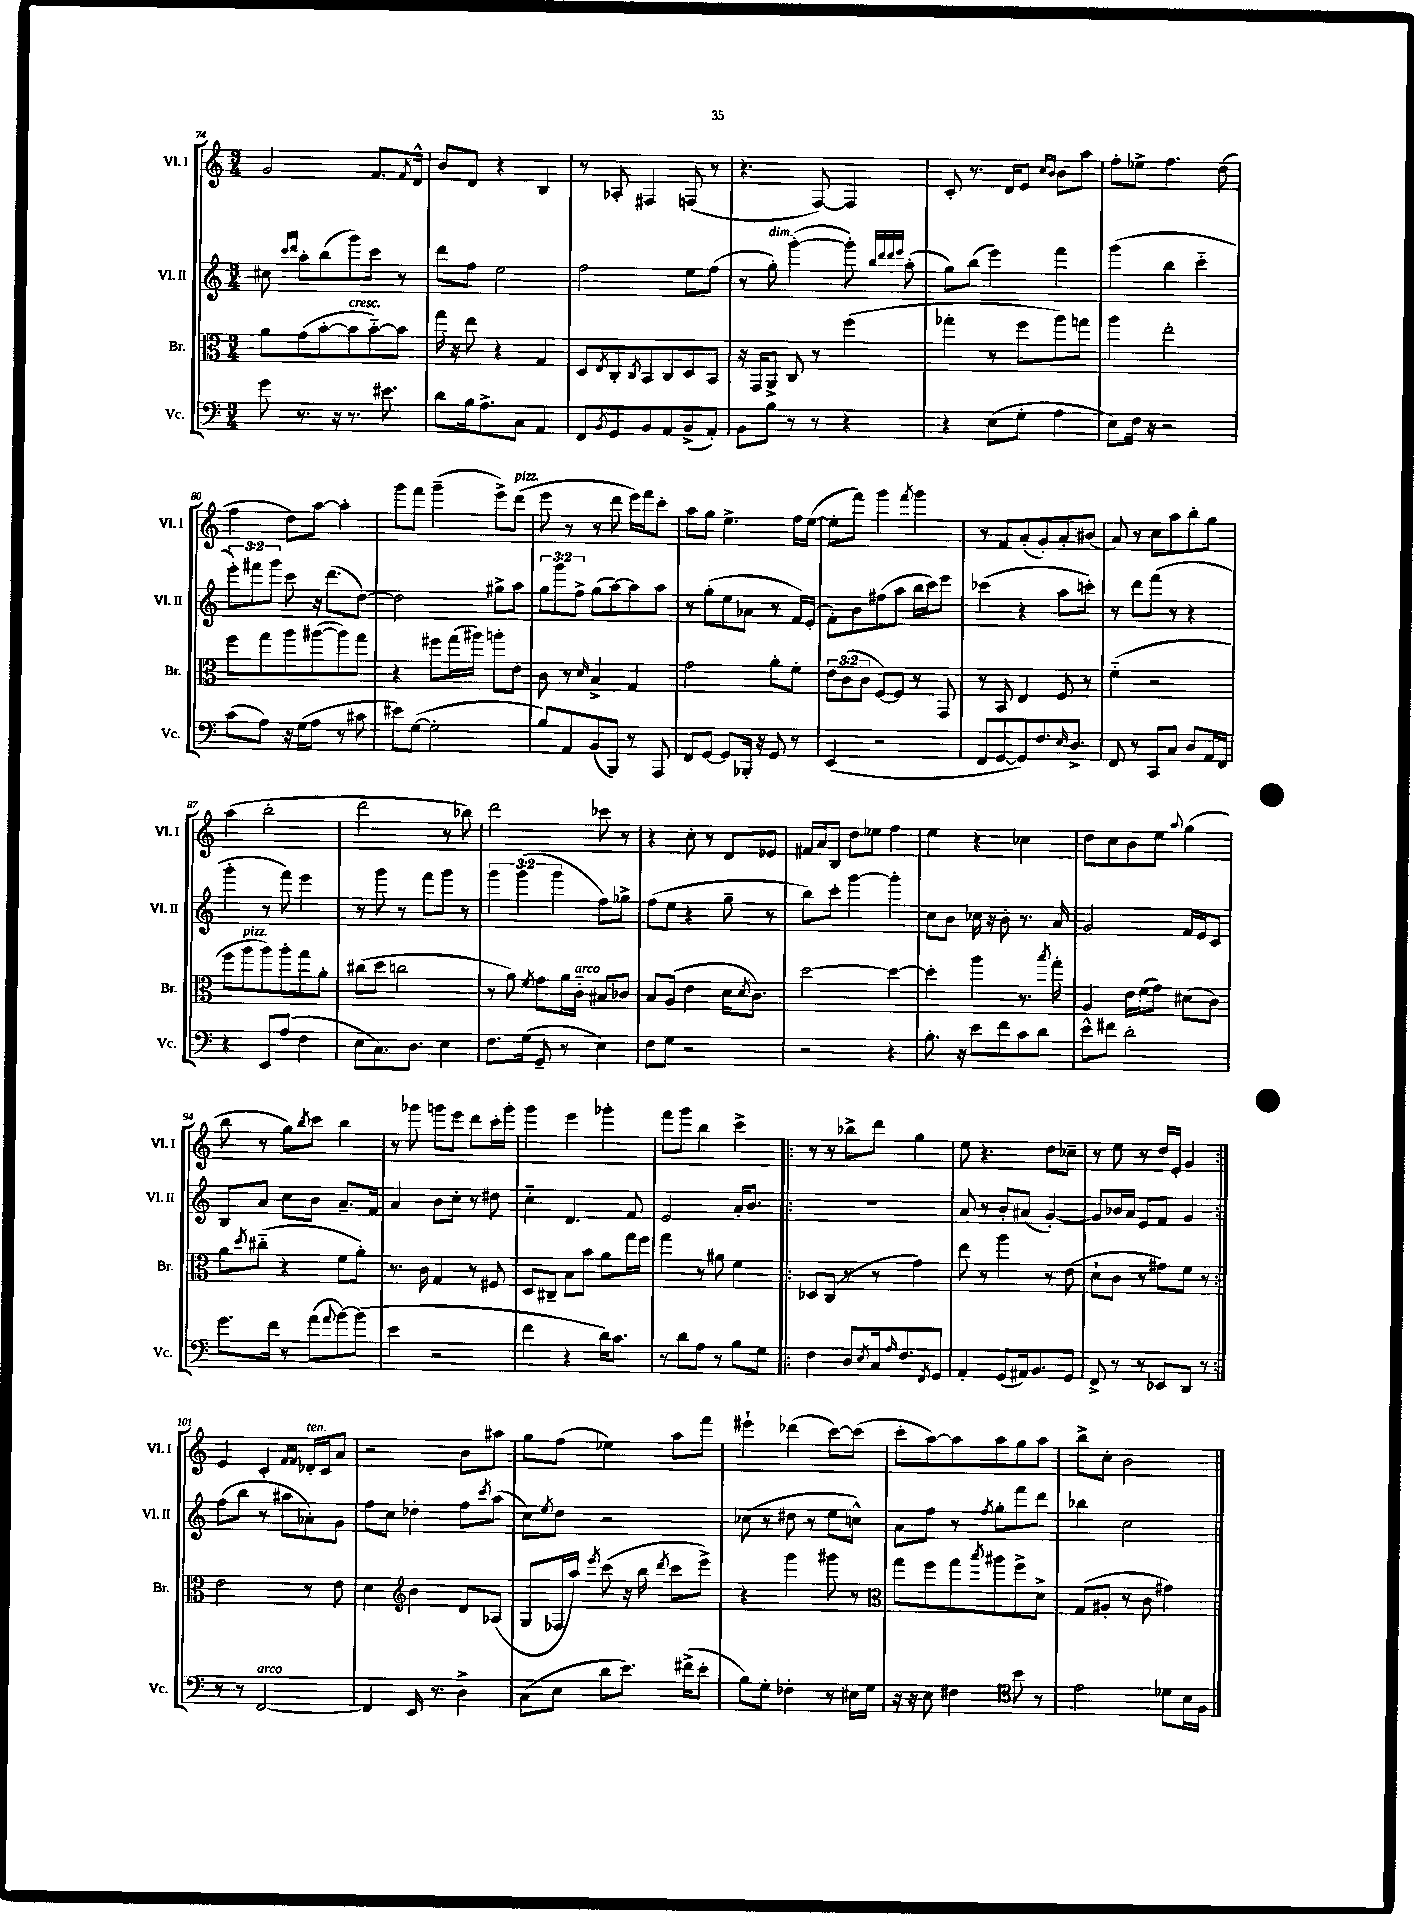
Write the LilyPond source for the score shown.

<<
\new StaffGroup <<
\new Staff = "s0" \with { instrumentName = "Vl. I" shortInstrumentName = "Vl. I" } {
    \clef treble \key c \major \numericTimeSignature \time 3/4
    g'2 f'8. \acciaccatura { f'8 } d'16-^ |
    b'8 d'8 r4 b4 |
    r8 aes8-. fis4 f8( r8 |
    r4. f8~) f4 |
    c'8-. r8. d'16 e'8 \grace { c''16 b'16 } b'8 a''8 |
    f''8-. ees''8-> f''4. d''8( |
    f''4 d''8) a''8~ a''4-. |
    g'''8 f'''8 g'''4--( e'''8->) d'''8^\markup { \italic "pizz." }( |
    e'''8 r8 r8 d'''8 e'''16) f'''16 c'''8-. |
    a''8 g''8 e''4.-> f''16 e''16~( |
    e''8-. f'''8) g'''4 \acciaccatura { f'''8 } g'''4 |
    r8 f'8 a'8-.( g'8-.) a'8-. bis'8( |
    a'8) r8 c''8 a''8 b''8-. g''8 |
    a''4( b''2-. |
    d'''2 r8 bes''8) |
    d'''2 ces'''8 r8 |
    r4 c''8-. r8 d'8 ees'8 |
    fis'16 a'16 b8 d''8 ees''8 f''4 |
    e''4 r4 ces''4 |
    d''8 c''8 b'8 e''8 \appoggiatura { a''8 } g''4( |
    b''8 r8 g''8) \acciaccatura { b''8 } c'''8 b''4 |
    r8 ges'''8 g'''8 e'''8 d'''8 c'''16-. g'''16-. |
    g'''4 e'''4 ges'''4-. |
    f'''8 g'''8 b''4 c'''4-> |
    \repeat volta 2 { r8 r8 bes''8-> d'''8 g''4 |
    e''8 r4. d''8 ces''8-- |
    r8 e''8 r8 d''16 e'16-. g'4 | }
    e'4 c'4-. \grace { f'16 f'16 } des'16-.^\markup { \italic "ten." } c'16 a'8 |
    r2 b'8 ais''8 |
    g''8 f''8( ees''4) a''8 f'''8 |
    eis'''4-! des'''4( c'''8~) c'''8( |
    c'''8-. a''8~) a''8 a''8 g''8 a''8 |
    b''8-> c''8-. b'2 \bar "|." |
}
\new Staff = "s1" \with { instrumentName = "Vl. II" shortInstrumentName = "Vl. II" } {
    \clef treble \key c \major \numericTimeSignature \time 3/4 \override Staff.TupletNumber.text = #tuplet-number::calc-fraction-text
    cis''8 \grace { c'''16 d'''16 } a''8-. b''8( g'''8) c'''8 r8 |
    d'''8 f''8 e''2 |
    f''2 e''8 f''8( |
    r8 g''8-.^\markup { \italic "dim." }) g'''4~-.( g'''8-.) \grace { b''32 d'''32 d'''32 e'''32 } a''8-.( |
    g''8) b''8( e'''4) f'''4 |
    g'''4( b''4 c'''4-_ |
    \tuplet 3/2 { e'''8-.) fis'''8 g'''8 } c'''8 r16 d'''8.( d''8~) |
    d''2 gis''8-> a''8 |
    \tuplet 3/2 { g''8 g'''8 f''8-> } g''8( a''8~) a''8 a''8 |
    r8 g''8-.( e''8 aes'8 r8 f'16) e'16-.( |
    f'8-.) b'8 fis''8( a''8 b''16 c'''16) e'''8 |
    ces'''4( r4 a''8 c'''8-.) |
    r8 d'''8 f'''8( r8 r4 |
    g'''4-. r8 f'''8) e'''4 |
    r8 g'''8 r8 f'''8 g'''8 r8 |
    \tuplet 3/2 { g'''4 g'''4( g'''4 } f''8) ges''8-> |
    f''8( e''8 r4 g''8-- r8 |
    b''8) c'''8-. g'''4~ g'''4-. |
    c''8 b'8 ces''16 r16 b'8-. r8. a'16 |
    g'2 f'16 e'16 c'8 |
    b8 a'8 c''8 b'8 a'8.-- f'16 |
    a'4 b'8 c''8-. r8 dis''8 |
    c''4-_ d'4. f'8 |
    e'2 a'16-. b'8. |
    \repeat volta 2 { R2. |
    a'8 r8 b'8-. ais'8( g'4~-.) |
    g'8 bes'16 a'16 e'8 f'8 g'4 | }
    f''8( b''8 r8 ais''8 aes'8-.) g'8 |
    f''8 c''8 des''4-. f''8 \acciaccatura { c'''8 } a''8( |
    c''8) \acciaccatura { e''8 } d''8 r2 |
    ces''8( r8 dis''8 r8 e''8 c''8-^) |
    a'8 f''8 r8 \acciaccatura { f''8 } g''8-. f'''8 d'''8 |
    bes''4 c''2 \bar "|." |
}
\new Staff = "s2" \with { instrumentName = "Br." shortInstrumentName = "Br." } {
    \clef alto \key c \major \numericTimeSignature \time 3/4 \override Staff.TupletNumber.text = #tuplet-number::calc-fraction-text
    a'8 g'8( b'8~-. b'8^\markup { \italic "cresc." } b'8~-_) b'8 |
    g''16 r16 e''8 r4 g4 |
    d8 \acciaccatura { e8 } c8-. \acciaccatura { c8 } b,8 c8 d8 b,8 |
    r16 g,16 a,8-> c8 r8 f''4( |
    ges''4-. r8 f''8 a''8) g''8 |
    a''4 e''2-. |
    f''8 g''8 a''8 ais''8~( ais''8) g''8 |
    r4 fis''8 g''16( ais''16) a''8-. e'8 |
    c'8 r8 \grace { d'16 } b4-> g4 |
    g'2 a'8-. f'8-. |
    \tuplet 3/2 { e'8 c'8( c'8 } f8~) f8 r8 g,8 |
    r8 b,8 e4 f8 r8 |
    f'4-_( r2 |
    f''8 a''8^\markup { \italic "pizz." } a''8) a''8-. g''8 a'8-. |
    cis''8( d''8 c''2 |
    r8 a'8) \acciaccatura { f'8 } g'8 a'16 c'16-_^\markup { \italic "arco" } bis8 ces'8 |
    b8 a8( e'4 d'16 \acciaccatura { d'8 } c'8.) |
    d''2~ d''4~ |
    d''4-. a''4 r8. \acciaccatura { b''8 } g''16-. |
    a4 e'16 f'16( g'8) dis'8( c'8) |
    a'8 \acciaccatura { d''8 } cis''8-_( r4 f'8 a'8-.) |
    r8. c'16 g4 r8 fis8 |
    d8 cis8-- b8 b'8 a'8 g''16 f''16 |
    g''4 r8 ais'8 f'4 |
    \repeat volta 2 { des8 c8( r8 r8 g'4) |
    e''8 r8 a''4 r8 e'8( |
    d'8-! c'8 r8 gis'8) f'8 r8 | }
    e'2 r8 e'8 |
    d'4 \clef treble b'4 d'8 aes8( |
    g8 fes16 a''16) \acciaccatura { e'''8 } c'''8( r16 b''16 \acciaccatura { d'''8 } c'''8 e'''8->) |
    r4 g'''4 gis'''8 r8 |
    \clef alto g''8 f''8 g''8 \acciaccatura { b''8 } ais''8 f''8-> d'8-> |
    g8( ais8-. r8 c'8 gis'4) \bar "|." |
}
\new Staff = "s3" \with { instrumentName = "Vc." shortInstrumentName = "Vc." } {
    \clef bass \key c \major \numericTimeSignature \time 3/4
    g'8 r8. r16 r8. eis'8. |
    d'8 b16 a8.-> c8 a,4 |
    f,8 \acciaccatura { b,8 } g,8 b,8 a,8 b,8->( a,8-.) |
    b,8 b8 r8 r8 r4 |
    r4 e8( g8-. a4 |
    e8) f16 r16 r2 |
    c'8( a8) r16 g16( a8 r8 cis'8 |
    eis'8) g8~( g2-. |
    b8) a,8 b,8( b,,8) r8 a,,8 |
    f,8 g,8~ g,8 bes,,16-. r16 g,8 r8 |
    e,4( r2 |
    f,8 g,8~ g,8) f8. \grace { e16 } d8.-> |
    f,8 r8 c,8 c8 d8 a,16 f,16 |
    r4 e,8 a8( f4 |
    e8 c8.) d8. e4 |
    f8. g16( g,8-- r8 e4) |
    f8 g8 r2 |
    r2 r4 |
    b8.-. r16 e'8 f'8 c'8 d'8 |
    e'8-^ fis'8 d'2-. |
    g'8. f'16 r8 a'8( \appoggiatura { a'8 } b'8~) b'8( |
    e'4 r2 |
    f'4 r4 d'16) c'8. |
    r8 d'8 a8 r8 b8 g8 |
    \repeat volta 2 { f4 d8 \acciaccatura { e8 } c16 \grace { a16 } f8. \acciaccatura { f,8 } g,8 |
    a,4-. g,8( ais,16) b,8. g,8 |
    f,8-> r8 r8 ees,8 d,8 r8 | }
    r8 r8 f,2~^\markup { \italic "arco" } |
    f,4 e,16 r8. d4-> |
    c8( e8 d'8 e'8.) fis'16->( e'8-. |
    b8) g8-. fes4-. r8 eis16 g16 |
    r16 r16 e8 fis4 \clef tenor b'8 r8 |
    e'2 des'8 b16 f16 \bar "|." |
}
>>
>>
\layout { \context { \Score currentBarNumber = #74 } }
